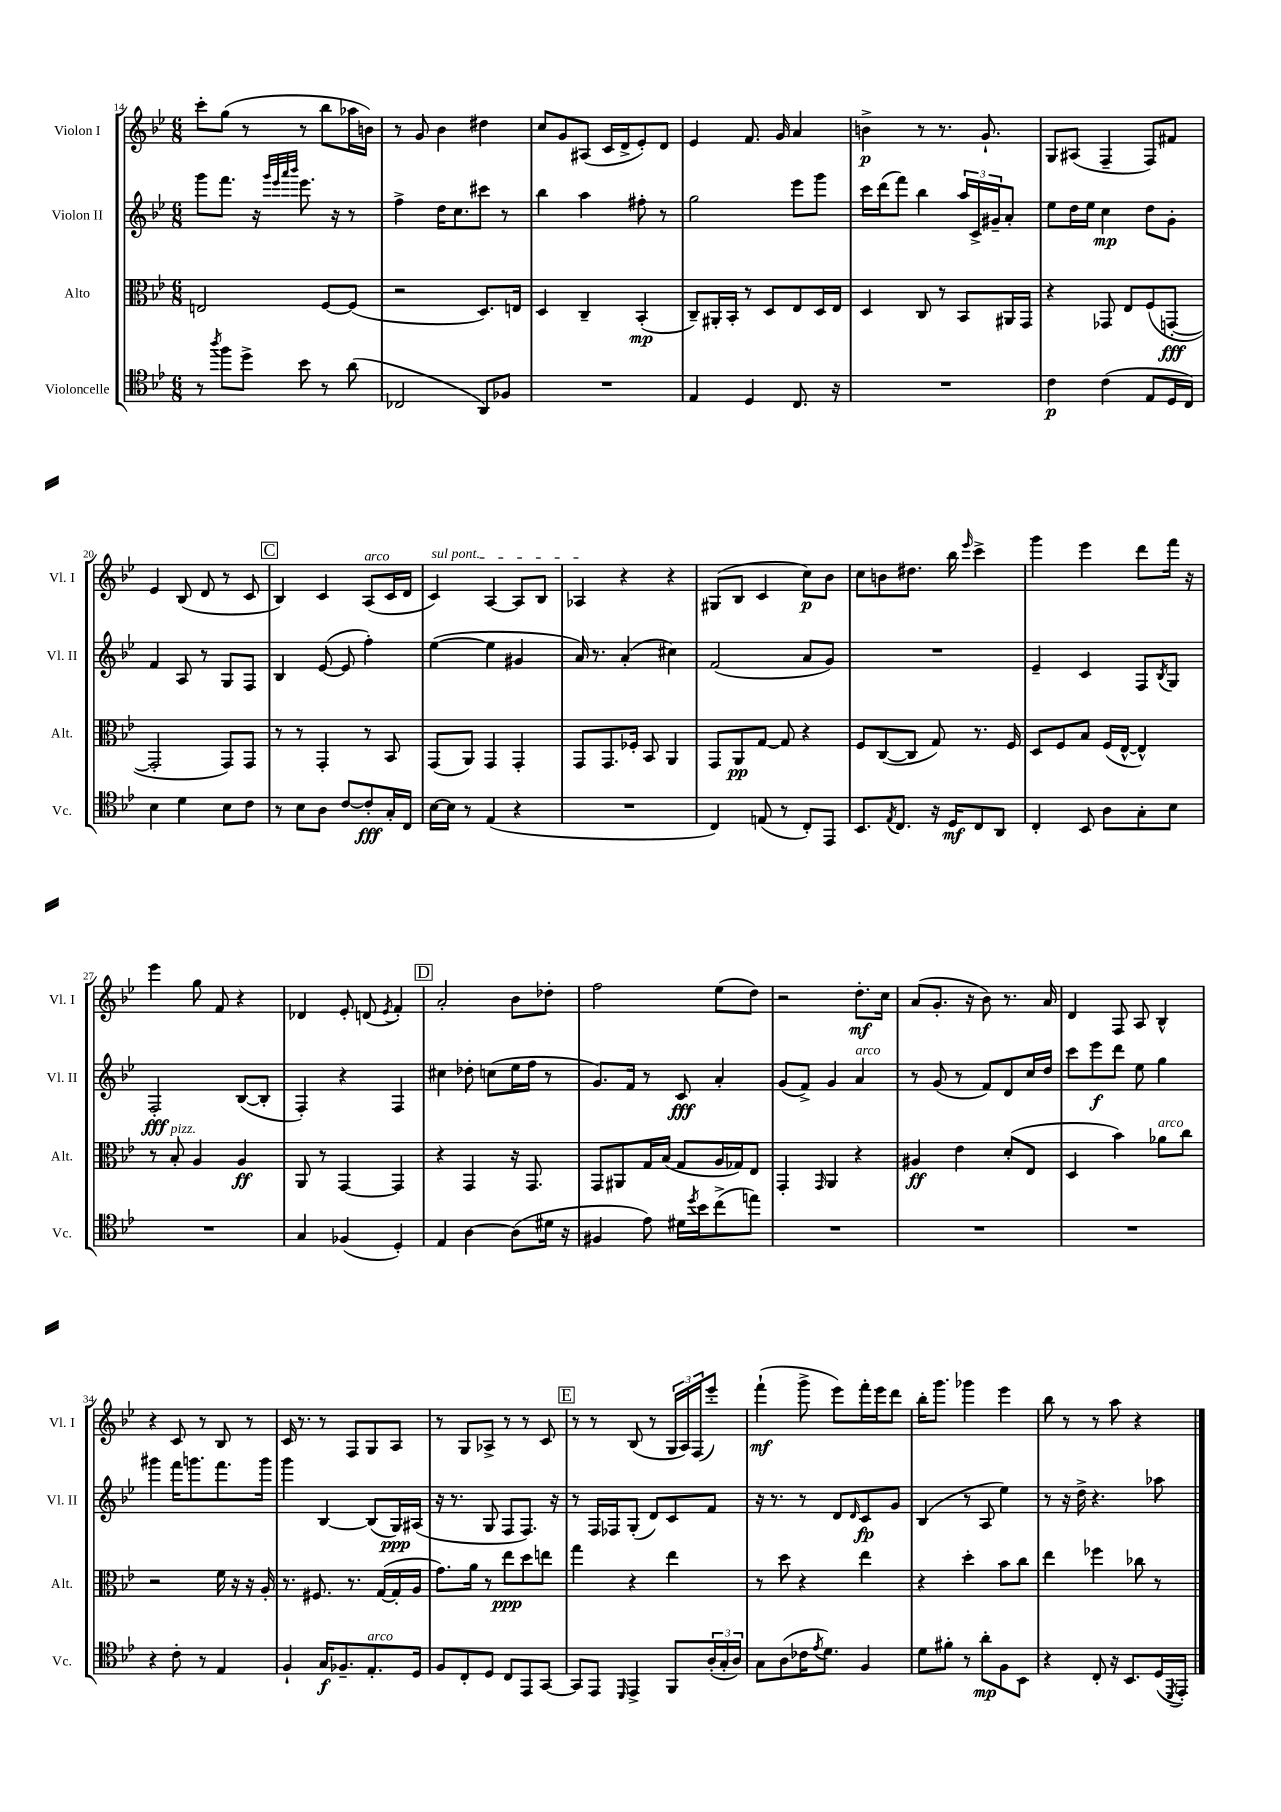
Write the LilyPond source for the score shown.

<<
\new StaffGroup <<
\new Staff = "s0" \with { instrumentName = "Violon I" shortInstrumentName = "Vl. I" } {
    \clef treble \key bes \major \numericTimeSignature \time 6/8
    c'''8-. g''8( r8 r8 bes''8 aes''16 b'16) |
    r8 g'8 bes'4 dis''4 |
    c''8 g'8 ais8( c'16 d'16-> ees'8-.) d'8 |
    ees'4 f'8. g'16 a'4 |
    b'4->\p r8 r8. g'8.-! |
    g8 ais8( f4-- f8) fis'8 |
    ees'4 bes8( d'8 r8 c'8 |
    \mark \markup { \box "C" } bes4) c'4 a8^\markup { \italic "arco" }( c'16 d'16 |
    \once \override TextSpanner.bound-details.left.text = \markup { \italic "sul pont." } c'4\startTextSpan) a4~ a8 bes8 |
    aes4\stopTextSpan r4 r4 |
    gis8( bes8 c'4 c''8\p) bes'8 |
    c''8 b'8 dis''8. bes''16 \grace { ees'''16 } c'''4-> |
    g'''4 ees'''4 d'''8 f'''16 r16 |
    ees'''4 g''8 f'8 r4 |
    des'4 ees'8-. d'8( \acciaccatura { ees'8 } f'4-.) |
    \mark \markup { \box "D" } a'2-. bes'8 des''8-. |
    f''2 ees''8( d''8) |
    r2 d''8.-.\mf c''16 |
    a'8( g'8.-. r16 bes'8) r8. a'16 |
    d'4 f8 a8 bes4-^ |
    r4 c'8 r8 bes8 r8 |
    c'16 r8. r8 f8 g8 a8 |
    r8 g8 aes8-> r8 r8 c'8 |
    \mark \markup { \box "E" } r8 r8 bes8( r8 \tuplet 3/2 { g16 a16) f16( } ees'''8-.) |
    f'''4-!\mf( g'''8-> ees'''8) f'''16-. ees'''16 d'''8 |
    bes''16-. g'''8. ges'''4 ees'''4 |
    bes''8 r8 r8 a''8 r4 \bar "|." |
}
\new Staff = "s1" \with { instrumentName = "Violon II" shortInstrumentName = "Vl. II" } {
    \clef treble \key bes \major \numericTimeSignature \time 6/8
    g'''8 f'''8. r16 \grace { g'''32 ees'''32 a'''32 bes'''32 } ees'''8. r16 r8 |
    f''4-> d''16 c''8. cis'''8 r8 |
    bes''4 a''4 fis''8-. r8 |
    g''2 ees'''8 g'''8 |
    c'''16 d'''16( f'''8) bes''4 \tuplet 3/2 { a''16 c'16-> gis'16-- } a'8-. |
    ees''8 d''16 ees''16 c''4\mp d''8 g'8-. |
    f'4 a8 r8 g8 f8 |
    \mark \markup { \box "C" } bes4 ees'8~( ees'8 f''4-.) |
    ees''4~( ees''4 gis'4 |
    a'16) r8. a'4-.( cis''4) |
    f'2( a'8 g'8) |
    R2. |
    ees'4-- c'4 f8 \acciaccatura { bes8 } g8 |
    f2-.\fff bes8~( bes8-. |
    f4-.) r4 f4 |
    \mark \markup { \box "D" } cis''4 des''8-. c''8( ees''16 f''16 r8 |
    g'8.) f'16 r8 c'8\fff a'4-. |
    g'8( f'8->) g'4 a'4^\markup { \italic "arco" } |
    r8 g'8( r8 f'8) d'8 c''16 d''16 |
    c'''8 ees'''8\f d'''8 ees''8 g''4 |
    gis'''4 f'''16 g'''8. f'''8. g'''16 |
    g'''4 bes4~ bes8( g16\ppp) ais16( |
    r16 r8. g8 f8 f8.) r16 |
    \mark \markup { \box "E" } r8 f16 fes16 g8-.( d'8) c'8 f'8 |
    r16 r8. r8 d'8 \grace { d'16 } c'8\fp g'8 |
    bes4( r8 a8 ees''4) |
    r8 r16 d''16-> r4. aes''8 \bar "|." |
}
\new Staff = "s2" \with { instrumentName = "Alto" shortInstrumentName = "Alt." } {
    \clef alto \key bes \major \numericTimeSignature \time 6/8
    e2 f8~ f8( |
    r2 d8.) e16 |
    d4 c4-- bes,4-.\mp( |
    c8--) ais,16-. bes,16-. r8 d8 ees8 d16 ees16 |
    d4 c8 r8 bes,8 ais,16 g,16 |
    r4 ges,8 ees8 f8( g,8~-.\fff |
    g,2-. g,8) g,8 |
    \mark \markup { \box "C" } r8 r8 g,4-. r8 bes,8 |
    g,8( a,8) g,4 g,4-. |
    g,8 g,8. fes16-. bes,8 a,4 |
    g,8 a,8\pp g8~ g8 r4 |
    f8 c8~( c8 g8) r8. f16 |
    d8 f8 bes8 f16( ees16~-^ ees4-^) |
    r8 bes8-.^\markup { \italic "pizz." } a4 a4\ff |
    a,8 r8 g,4~ g,4 |
    \mark \markup { \box "D" } r4 g,4 r16 g,8. |
    g,8 ais,8 g16 bes16( g8 a16 ges16) ees8 |
    g,4-. \grace { g,16 } a,4 r4 |
    ais4\ff ees'4 d'8-.( ees8 |
    d4 bes'4) aes'8^\markup { \italic "arco" } c''8 |
    r2 f'16 r16 r16 a16-. |
    r8. fis8. r8. g16~( g16-. a16 |
    g'8.) a'16 r8 ees''8\ppp d''8 e''8 |
    \mark \markup { \box "E" } g''4 r4 ees''4 |
    r8 d''8 r4 ees''4 |
    r4 d''4-. bes'8 c''8 |
    ees''4 fes''4 ces''8 r8 \bar "|." |
}
\new Staff = "s3" \with { instrumentName = "Violoncelle" shortInstrumentName = "Vc." } {
    \clef tenor \key bes \major \numericTimeSignature \time 6/8
    r8 \acciaccatura { a''8 } f''8 d''8-> bes'8 r8 a'8( |
    ces2 a,8) fes8 |
    R2. |
    ees4 d4 c8. r16 |
    R2. |
    c'4\p c'4( ees8 d16 c16) |
    bes4 d'4 bes8 c'8 |
    \mark \markup { \box "C" } r8 bes8 a8 c'8~ c'8-.\fff g16-. c16 |
    bes16~ bes16 r8 ees4( r4 |
    R2. |
    c4) e8( r8 c8-.) ees,8 |
    bes,8. \acciaccatura { ees8 } c8. r16 d16\mf c8 a,8 |
    c4-. bes,8 a8 g8-. bes8 |
    R2. |
    g4 fes4( d4-.) |
    \mark \markup { \box "D" } ees4 a4~ a8( dis'16 r16 |
    fis4 ees'8) dis'16 \acciaccatura { d''8 } bes'16 c''8->( e''8) |
    R2. |
    R2. |
    R2. |
    r4 c'8-. r8 ees4 |
    f4-! g16\f fes8.-- ees8.-.^\markup { \italic "arco" } d16 |
    f8 c8-. d8 c8 ees,8 g,8~ |
    \mark \markup { \box "E" } g,8 ees,8 \grace { d,16 } ees,4-> f,8 \tuplet 3/2 { a16-.( g16-. a16) } |
    g8 a8( ces'16 \acciaccatura { ees'8 } d'8.) f4 |
    d'8 fis'8-. r8 a'8-.\mp f8 bes,8 |
    r4 c8-. r16 bes,8. d16( \acciaccatura { d,8 } ees,16-.) \bar "|." |
}
>>
>>
\layout { \context { \Score currentBarNumber = #14 } }
